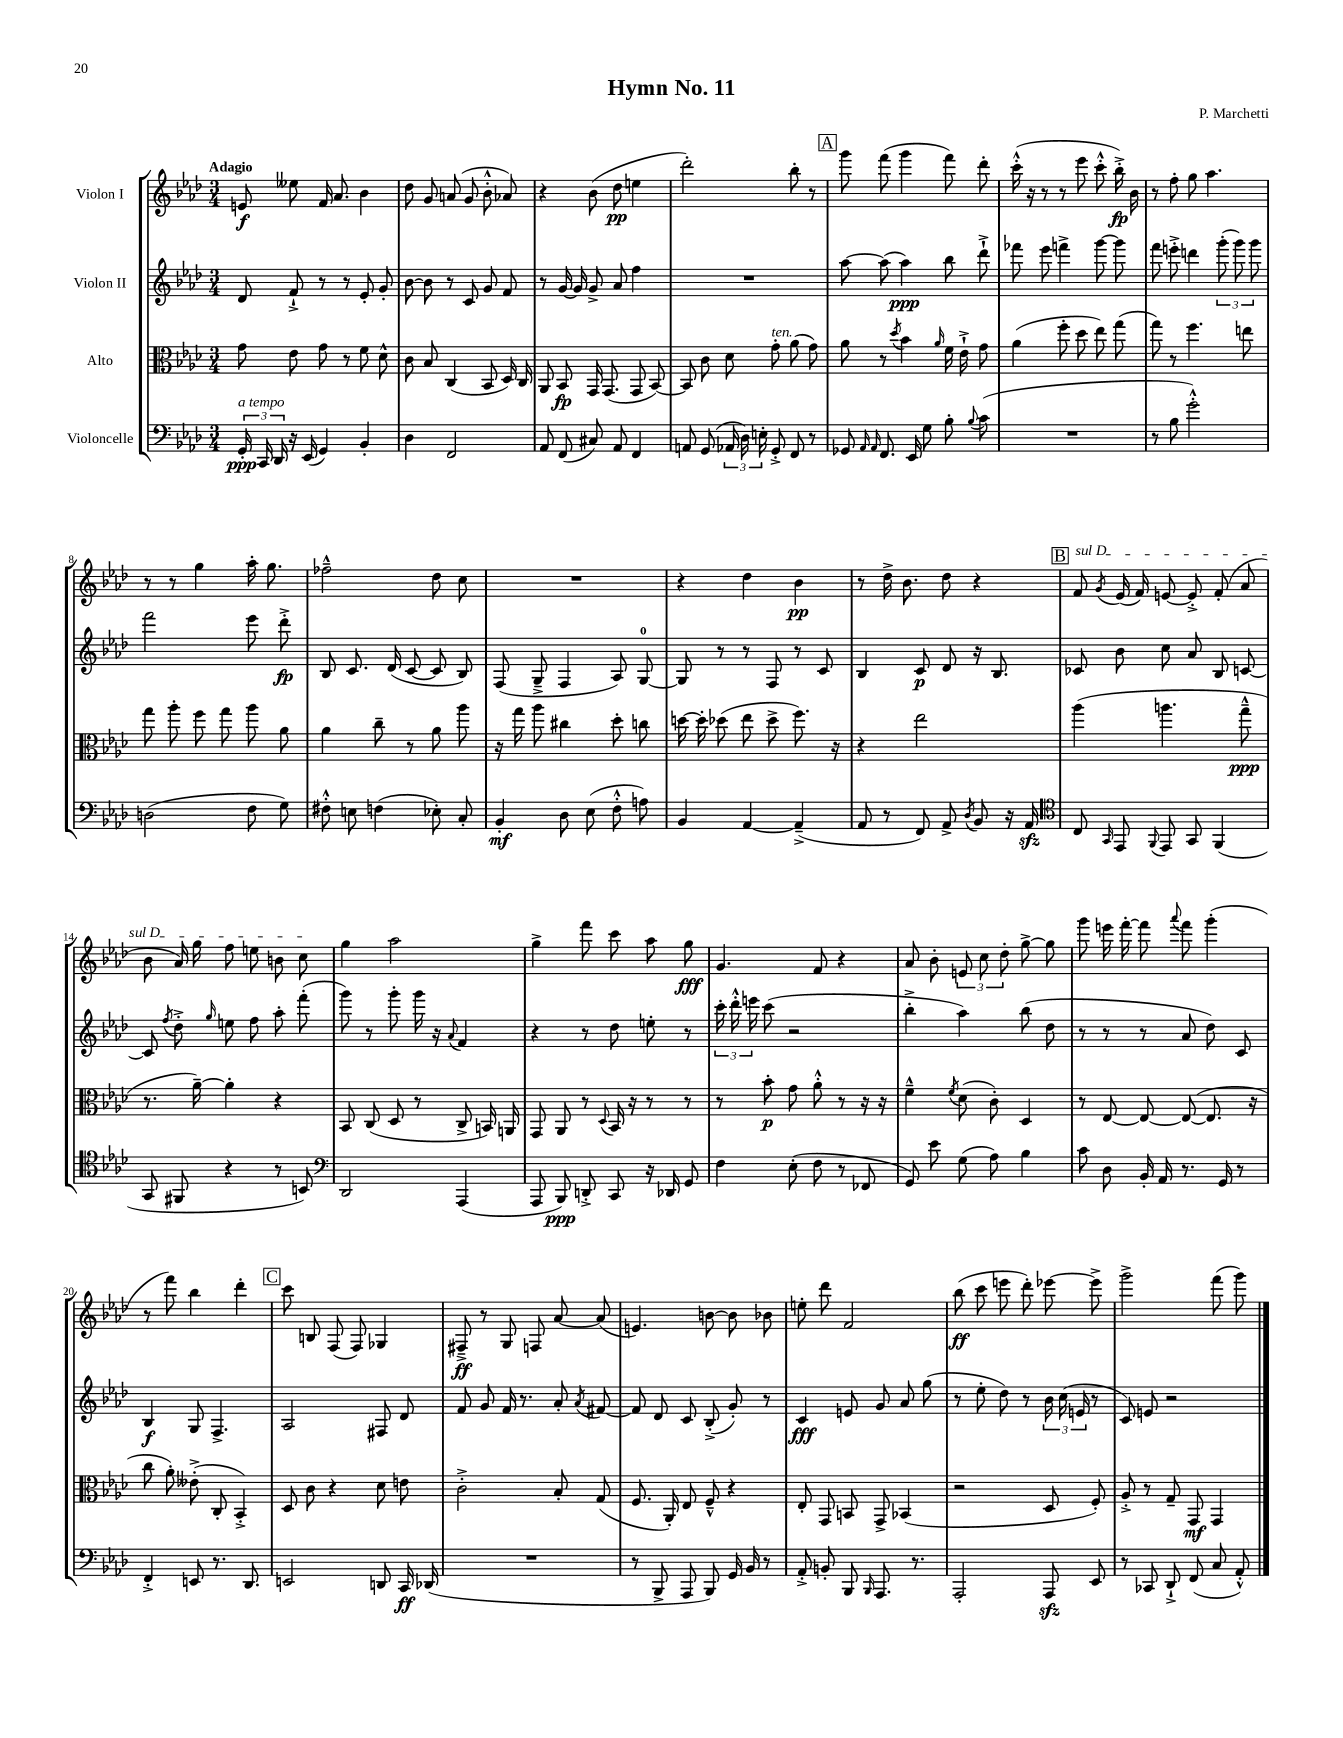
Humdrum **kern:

**kern	**kern	**kern	**kern
*staff4	*staff3	*staff2	*staff1
*clefF4	*clefC3	*clefG2	*clefG2
*k[b-e-a-d-]	*k[b-e-a-d-]	*k[b-e-a-d-]	*k[b-e-a-d-]
*M3/4	*M3/4	*M3/4	*M3/4
24GG'	8g	8d-	8e
24CC	.	.	.
24DD-	.	.	.
16r	8e-	8f`^	8ee--
(16EE-	.	.	.
4GG)	8g	8r	16f
.	.	.	8.a-
.	8r	8r	.
4BB-'	8f	8e-'	4b-
.	8d-^^	8g'	.
=	=	=	=
4D-	8c	[8b-	8dd-
.	8B-	8b-]	8g
2FF	(4C	8r	(8a
.	.	8c	8g
.	8BB-	8g	8b-'^^
.	16D-)	8f	8a-)
.	16C	.	.
=	=	=	=
8AA-	8AA-	8r	4r
(8FF	8BB-	[16g	.
.	.	16g]	.
8C#)	16GG	8g^	(8b-
.	(8.GG	.	.
8AA-	.	8a-	8dd-
4FF	8GG	4ff	4ee
.	[8BB-)	.	.
=	=	=	=
8AA	8BB-]	2.r	2ddd-')
(8GG	8c	.	.
24AA-	8d-	.	.
24D-)	.	.	.
24E'	.	.	.
8GG'^	8g'	.	.
8FF	(8a-	.	8bb-'
8r	8g)	.	8r
=	=	=	=
8GG-	8a-	[8aa-	8ggg
16qqAA-	.	.	.
16qqAA-	.	.	.
8.FF	8r	(8aa-]	(8fff
.	8qdd-	.	.
.	4b-	4aa-)	4ggg
16EE-	.	.	.
8G	.	.	.
.	16qqa-	.	.
8B-'	16f	8bb-	8fff)
.	16e-`^	.	.
8qqB-	.	.	.
(8c	8g	8ddd-`^	8ddd-'
=	=	=	=
2.r	(4a-	8fff-	(16ccc'^^
.	.	.	16r
.	.	8eee-	8r
.	8ff'	4fff^	8r
.	8dd-	.	8eee-
.	8ee-)	[8ggg	8ccc'^^
.	(8gg	8ggg]	16bb-'^)
.	.	.	16b-
=	=	=	=
8r	8gg)	8fff	8r
8B-	8r	8eee'^	8ff'
2g'^^)	4.ff	4ddd	8gg
.	.	.	4.aa-
.	.	(12ggg'	.
.	.	12ggg)	.
.	8ee	.	.
.	.	12ggg	.
=	=	=	=
(2D	8gg	2fff	8r
.	8aa-'	.	8r
.	8ff	.	4gg
.	8gg	.	.
8F	8aa-	8eee-	16aa-'
.	.	.	8.gg
8G)	8a-	8ddd-'^	.
=	=	=	=
8F#'^^	4a-	8B-	2ff-~^^
8E	.	8.c	.
(4F	8cc~	.	.
.	.	(16d-	.
.	8r	[8c	.
8E-')	8a-	8c]	8dd-
8C'	8aa-	8B-)	8cc
=	=	=	=
4BB-'	16r	(8F	2.r
.	16gg	.	.
.	8aa-	8G~^	.
8D-	4cc#	4F	.
(8E-	.	.	.
8F'^^	8dd-'	8A-)	.
8A)	8cc	[8G	.
=	=	=	=
4BB-	[16dd	8G]	4r
.	16dd']	.	.
.	(8dd-	8r	.
[4AA-	8ee-	8r	4dd-
.	8dd-^	8F	.
(4AA-~^]	8.ff)	8r	4b-
.	.	8c	.
.	16r	.	.
=	=	=	=
8AA-	4r	4B-	8r
8r	.	.	16dd-^
.	.	.	8.b-
8FF)	2ee-	8c	.
8AA-^	.	8d-	8dd-
8qD-	.	.	.
8BB-	.	16r	4r
.	.	8.B-	.
16r	.	.	.
16AA-	.	.	.
=	=	=	=
*clefC4	*	*	*
8C	(4aa-	8c-	8f
16qqGG	.	.	8qg
8EE-	.	8b-	(16e-
.	.	.	16f)
8qqFF	.	.	.
8EE-	4.aa	8cc	[8e
8GG	.	8a-	8e'^]
(4FF	.	8B-	(8f'
.	8gg~^^	[8c	8a-
=	=	=	=
8GG	8.r	8c]	8b-
.	.	8qff	.
8FF#	.	8dd-'^	16a-)
.	[16a-~)	.	16gg
.	.	16qqgg	.
4r	4a-']	8ee	8ff
.	.	8ff	8ee
8r	4r	8aa-'	8b
8BB)	.	(8fff'	8cc
=	=	=	=
*clefF4	*	*	*
2DD-	8BB-	8ggg)	4gg
.	(8C	8r	.
.	8D-	8ggg'	2aa-
.	8r	16ggg	.
.	.	16r	.
.	.	8qqa-	.
(4AAA-	8C^	4f	.
.	16BB)	.	.
.	16AA	.	.
=	=	=	=
8AAA-	8GG	4r	4gg^
8BBB-)	8AA-	.	.
8DD'^	8r	8r	8fff
.	8qqD-	.	.
8CC	16BB-	8dd-	8ccc
.	16r	.	.
16r	8r	8ee'	8aa-
16DD-	.	.	.
8GG	8r	8r	8gg
=	=	=	=
4F	8r	24ccc'	4.g
.	.	24ddd-'^^	.
.	.	24eee	.
.	8b-'	(8ccc	.
(8E-'	8g	2r	.
8F	8a-'^^	.	8f
8r	8r	.	4r
8FF-	16r	.	.
.	16r	.	.
=	=	=	=
8GG)	4f~^^	4bb-'^	8a-
8e-	.	.	8b-'
.	8qf	.	.
(8G	(8d-	4aa-)	12e
.	.	.	12cc
8A-)	8c')	.	.
.	.	.	12dd-'
4B-	4D-	(8bb-	[8gg^
.	.	8dd-	8gg]
=	=	=	=
8c	8r	8r	8ggg
8D-	[8E-	8r	16eee
.	.	.	[16fff'
16BB-'	8E-_	8r	8fff]
16AA-	.	.	.
.	.	.	8qqaaa-
8.r	(8E-_	8a-	8fff
.	8.E-]	8dd-)	(4ggg'
16GG	.	.	.
8r	.	8c	.
.	16r	.	.
=	=	=	=
4FF'^	8cc	4B-	8r
.	8a-')	.	8fff)
8EE	(8e--'^	8G	4bb-
8.r	8C'	4.F^	.
.	4BB-'^)	.	4ddd-'
8.DD-	.	.	.
=	=	=	=
2EE	8D-	2A-	8ccc
.	8c	.	8B
.	4r	.	(8F
.	.	.	8F)
8DD	8d-	8F#	4G-
16CC	8e	8d-	.
(16DD-	.	.	.
=	=	=	=
2.r	2c'^	8f	8F#~^
.	.	8g	8r
.	.	16f	8G
.	.	8.r	.
.	.	.	8F
.	8B-'	8a-'	[8a-
.	.	8qa-	.
.	(8G	[8f#	(8a-]
=	=	=	=
8r	8.F	8f#]	4.e)
8BBB-^	.	8d-	.
.	16AA-')	.	.
8AAA-	8E-	8c	.
8BBB-)	8F~^^	(8B-'^	[8b
16GG	4r	8g')	8b]
16BB-	.	.	.
8r	.	8r	8b-
=	=	=	=
8AA-'^	8E-'	4c	8ee'
8BB'	8GG	.	8ddd-
8BBB-	8BB	8e	2f
16qqBBB-	.	.	.
8.AAA-	8GG^	8g	.
.	(4BB-	8a-	.
8.r	.	.	.
.	.	(8gg	.
=	=	=	=
2AAA-'	2r	8r	(8bb-
.	.	8ee-'	8ccc
.	.	8dd-)	8eee
.	.	8r	8ddd-')
8AAA-	8D-	24b-	[8eee-
.	.	(24cc	.
.	.	24e	.
8EE-	8F')	8r	8eee-^]
=	=	=	=
8r	8A-'^	8c)	2ggg^
8CC-	8r	8e	.
8DD-`^	8G~	2r	.
(8FF	8GG	.	.
8C	4GG	.	(8fff
8AA-'^^)	.	.	8ggg)
==	==	==	==
*-	*-	*-	*-
